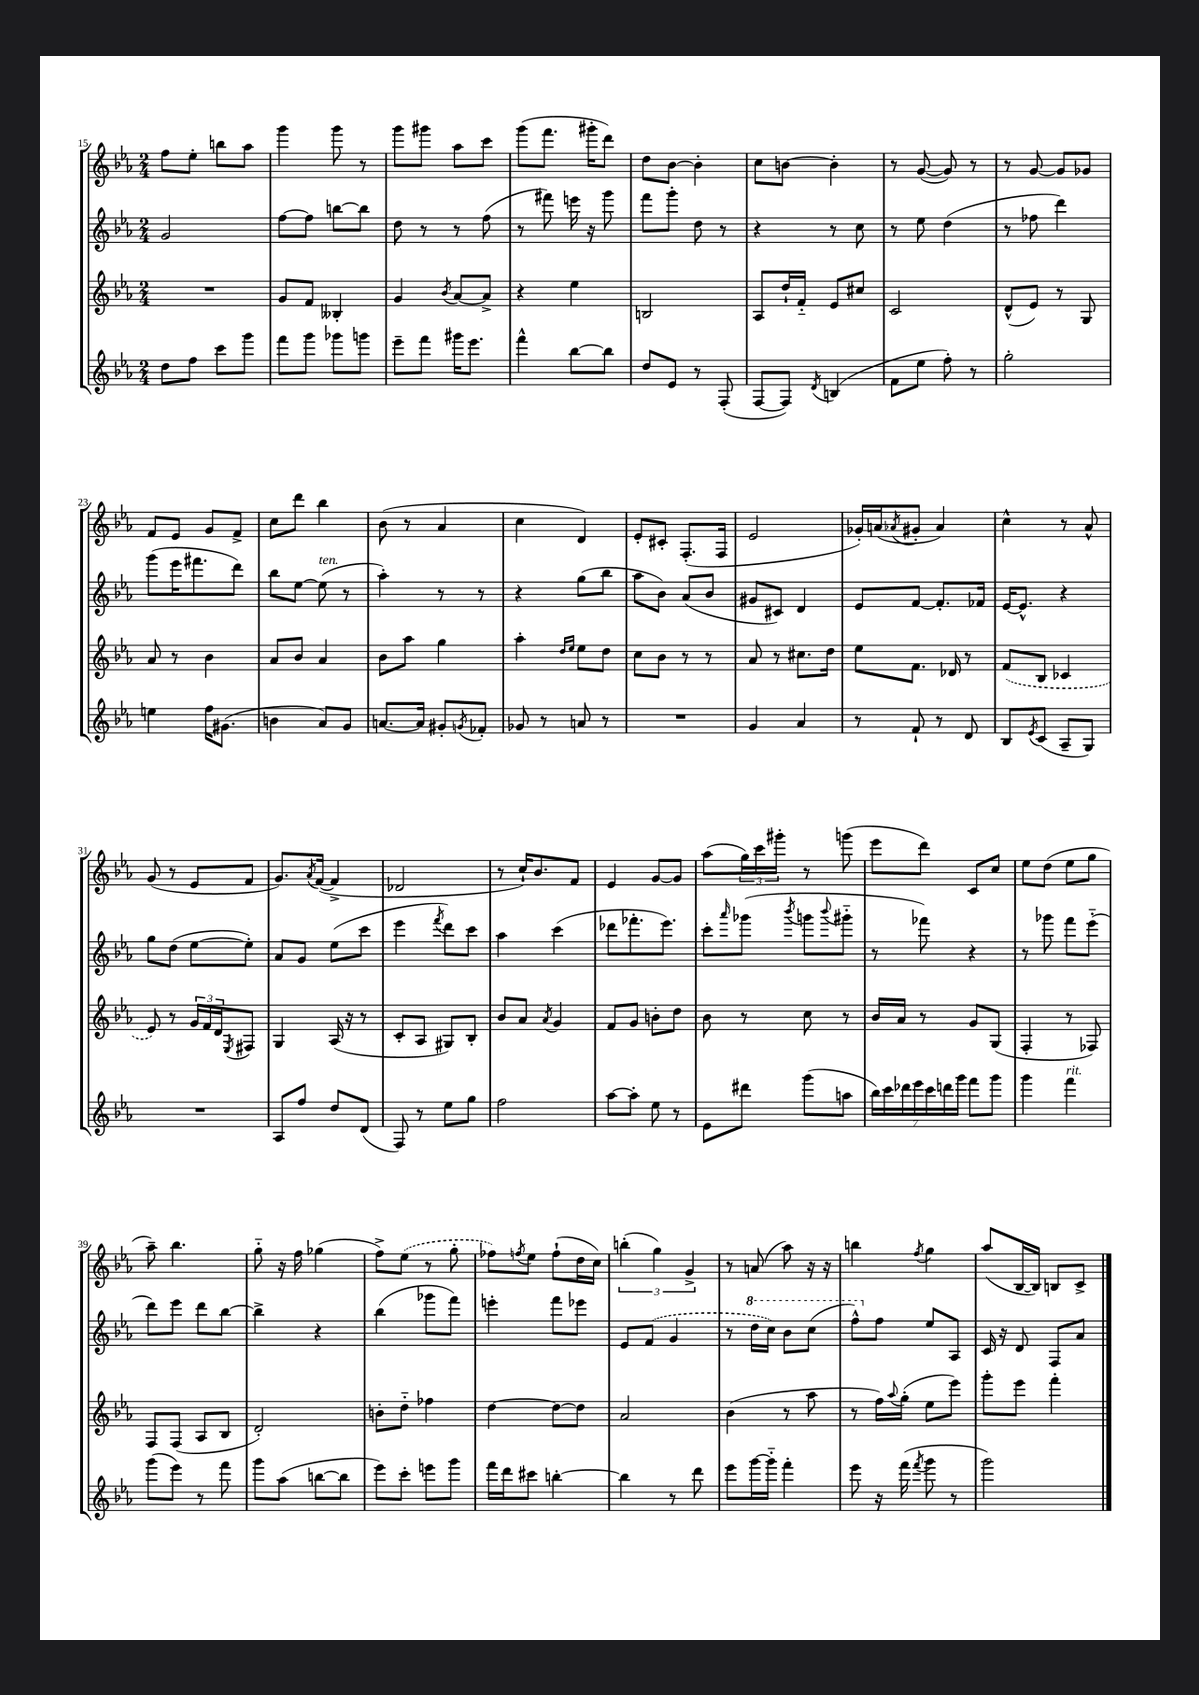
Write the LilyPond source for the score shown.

<<
\new StaffGroup <<
\new Staff = "s0" {
    \clef treble \key ees \major \numericTimeSignature \time 2/4
    f''8 ees''8-. b''8 aes''8 |
    g'''4 g'''8 r8 |
    g'''8 gis'''8 aes''8 c'''8 |
    g'''8( f'''8. gis'''16-. d'''8) |
    d''8 bes'8~ bes'4-. |
    c''8 b'8~ b'4-. |
    r8 g'8~( g'8) r8 |
    r8 g'8~ g'8 ges'8 |
    f'8 ees'8 g'8 f'8-> |
    c''8 d'''8 bes''4 |
    bes'8( r8 aes'4 |
    c''4 d'4) |
    ees'8-. cis'8-. f8.-.( f16 |
    ees'2 |
    ges'16-.) a'16( \acciaccatura { aes'8 } gis'8-. aes'4) |
    c''4-^ r8 aes'8-^ |
    g'8( r8 ees'8 f'8 |
    g'8.) \acciaccatura { aes'8 } f'16~( f'4-> |
    des'2 |
    r8 c''16-!) bes'8. f'8 |
    ees'4 g'8~ g'8 |
    aes''8( \tuplet 3/2 { g''16) c'''16 gis'''16-. } r8 g'''8( |
    ees'''8 d'''8) c'8 c''8 |
    ees''8 d''8( ees''8 g''8 |
    aes''8--) bes''4. |
    g''8-_ r16 f''16 ges''4( |
    f''8->) \once \slurDashed ees''8( r8 g''8-. |
    fes''8) \acciaccatura { f''8 } ees''8 f''8-!( d''16 c''16) |
    \tuplet 3/2 { b''4-.( g''4) g'4-> } |
    r8 a'8( aes''8) r16 r16 |
    b''4 \acciaccatura { f''8 } g''4 |
    aes''8( bes16~ bes16) b8 c'8-> \bar "|." |
}
\new Staff = "s1" {
    \clef treble \key ees \major \numericTimeSignature \time 2/4
    g'2 |
    f''8~ f''8 b''8~ b''8 |
    d''8 r8 r8 f''8( |
    r8 fis'''8) e'''16 r16 g'''8 |
    f'''8 g'''8-. d''8 r8 |
    r4 r8 c''8 |
    r8 ees''8 d''4( |
    r8 fes''8 d'''4) |
    g'''8( ees'''16 fis'''8. d'''8) |
    bes''8 ees''8~ ees''8^\markup { \italic "ten." }( r8 |
    aes''4-.) r8 r8 |
    r4 g''8( bes''8 |
    aes''8 bes'8) aes'8( bes'8 |
    gis'8 cis'8) d'4 |
    ees'8 f'8~ f'8.-. fes'16 |
    ees'16~ ees'8.-^ r4 |
    g''8 d''8( ees''8~ ees''8-.) |
    aes'8 g'8 ees''8( c'''8 |
    ees'''4 \acciaccatura { f'''8 } d'''8) c'''8 |
    aes''4 c'''4( |
    des'''8 fes'''8.-. ees'''8.) |
    c'''8-. \grace { aes'''16 } ges'''8( \acciaccatura { bes'''8 } g'''8 \appoggiatura { bes'''8 } gis'''8-_ |
    r8 fes'''8) r4 |
    r8 ges'''8 f'''8 ees'''8-_( |
    d'''8) ees'''8 d'''8 bes''8~ |
    bes''4-> r4 |
    bes''4( ges'''8 f'''8) |
    e'''4-. f'''8 ees'''8 |
    ees'8 \once \slurDashed f'8( g'4 |
    r8 \ottava #1 d'''16 c'''16) bes''8 c'''8( |
    f'''8-^) \ottava #0 f''8 ees''8 aes8 |
    c'16 r16 d'8 f8 aes'8 \bar "|." |
}
\new Staff = "s2" {
    \clef treble \key ees \major \numericTimeSignature \time 2/4
    R2 |
    g'8 f'8 beses4-. |
    g'4 \acciaccatura { bes'8 } aes'8~ aes'8-> |
    r4 ees''4 |
    b2 |
    aes8 d''16-! f'16-_ ees'8 cis''8 |
    c'2 |
    d'8-^( ees'8) r8 g8 |
    aes'8 r8 bes'4 |
    aes'8 bes'8 aes'4 |
    bes'8 aes''8 g''4 |
    aes''4-. \grace { d''16 ees''16 } ees''8 d''8 |
    c''8 bes'8 r8 r8 |
    aes'8 r8 cis''8. d''16 |
    ees''8 f'8. des'16 r8 |
    \once \slurDashed f'8( bes8 ces'4 |
    ees'8) r8 \tuplet 3/2 { g'16 f'16 d'16 } \acciaccatura { ees8 } fis8 |
    g4 aes16( r16 r8 |
    c'8-. aes8 gis8) bes8-. |
    bes'8 aes'8 \acciaccatura { aes'8 } g'4 |
    f'8 g'8 b'8-. d''8 |
    bes'8 r8 c''8 r8 |
    bes'16 aes'16 r8 g'8 g8( |
    f4-. r8 fes8) |
    f8 f8( aes8 bes8 |
    d'2-.) |
    b'8-. d''8-_ fes''4 |
    d''4~ d''8~ d''8 |
    aes'2 |
    bes'4( r8 aes''8 |
    r8 f''16) \appoggiatura { aes''8 } g''16-.( ees''8 ees'''8) |
    g'''8-. ees'''8 f'''4-. \bar "|." |
}
\new Staff = "s3" {
    \clef treble \key ees \major \numericTimeSignature \time 2/4
    d''8 f''8 c'''8 g'''8 |
    f'''8 g'''8 ges'''8 g'''8 |
    ees'''8-- f'''8 gis'''16 ees'''8. |
    f'''4-^ bes''8~ bes''8 |
    d''8 ees'8 r8 f8-.( |
    f8~ f8) \acciaccatura { d'8 } b4( |
    f'8 ees''8 f''8-.) r8 |
    g''2-. |
    e''4 f''16 gis'8.( |
    b'4 aes'8) g'8 |
    a'8.~ a'16 gis'8-. \acciaccatura { g'8 } fes'8-. |
    ges'8 r8 a'8 r8 |
    R2 |
    g'4 aes'4 |
    r8 f'8-! r8 d'8 |
    bes8 \acciaccatura { ees'8 } c'8( aes8-- g8) |
    R2 |
    aes8 f''8 d''8 d'8( |
    f8) r8 ees''8 g''8 |
    f''2 |
    aes''8~ aes''8-. ees''8 r8 |
    ees'8 dis'''8 g'''8( a''8 |
    \tuplet 7/4 { bes''16) c'''16 des'''16 ees'''16 c'''16 d'''16 g'''16 } f'''8 g'''8 |
    g'''4 f'''4^\markup { \italic "rit." } |
    g'''8( ees'''8) r8 f'''8 |
    g'''8 aes''8( b''8~ b''8 |
    ees'''8) c'''8-. e'''8 g'''8 |
    f'''16 d'''16 cis'''8 b''4~-. |
    b''4 r8 d'''8 |
    ees'''8 g'''16~ g'''16-_ f'''4-. |
    ees'''8 r16 f'''16( \acciaccatura { f'''8 } g'''8 r8 |
    g'''2) \bar "|." |
}
>>
>>
\layout { \context { \Score currentBarNumber = #15 } }
